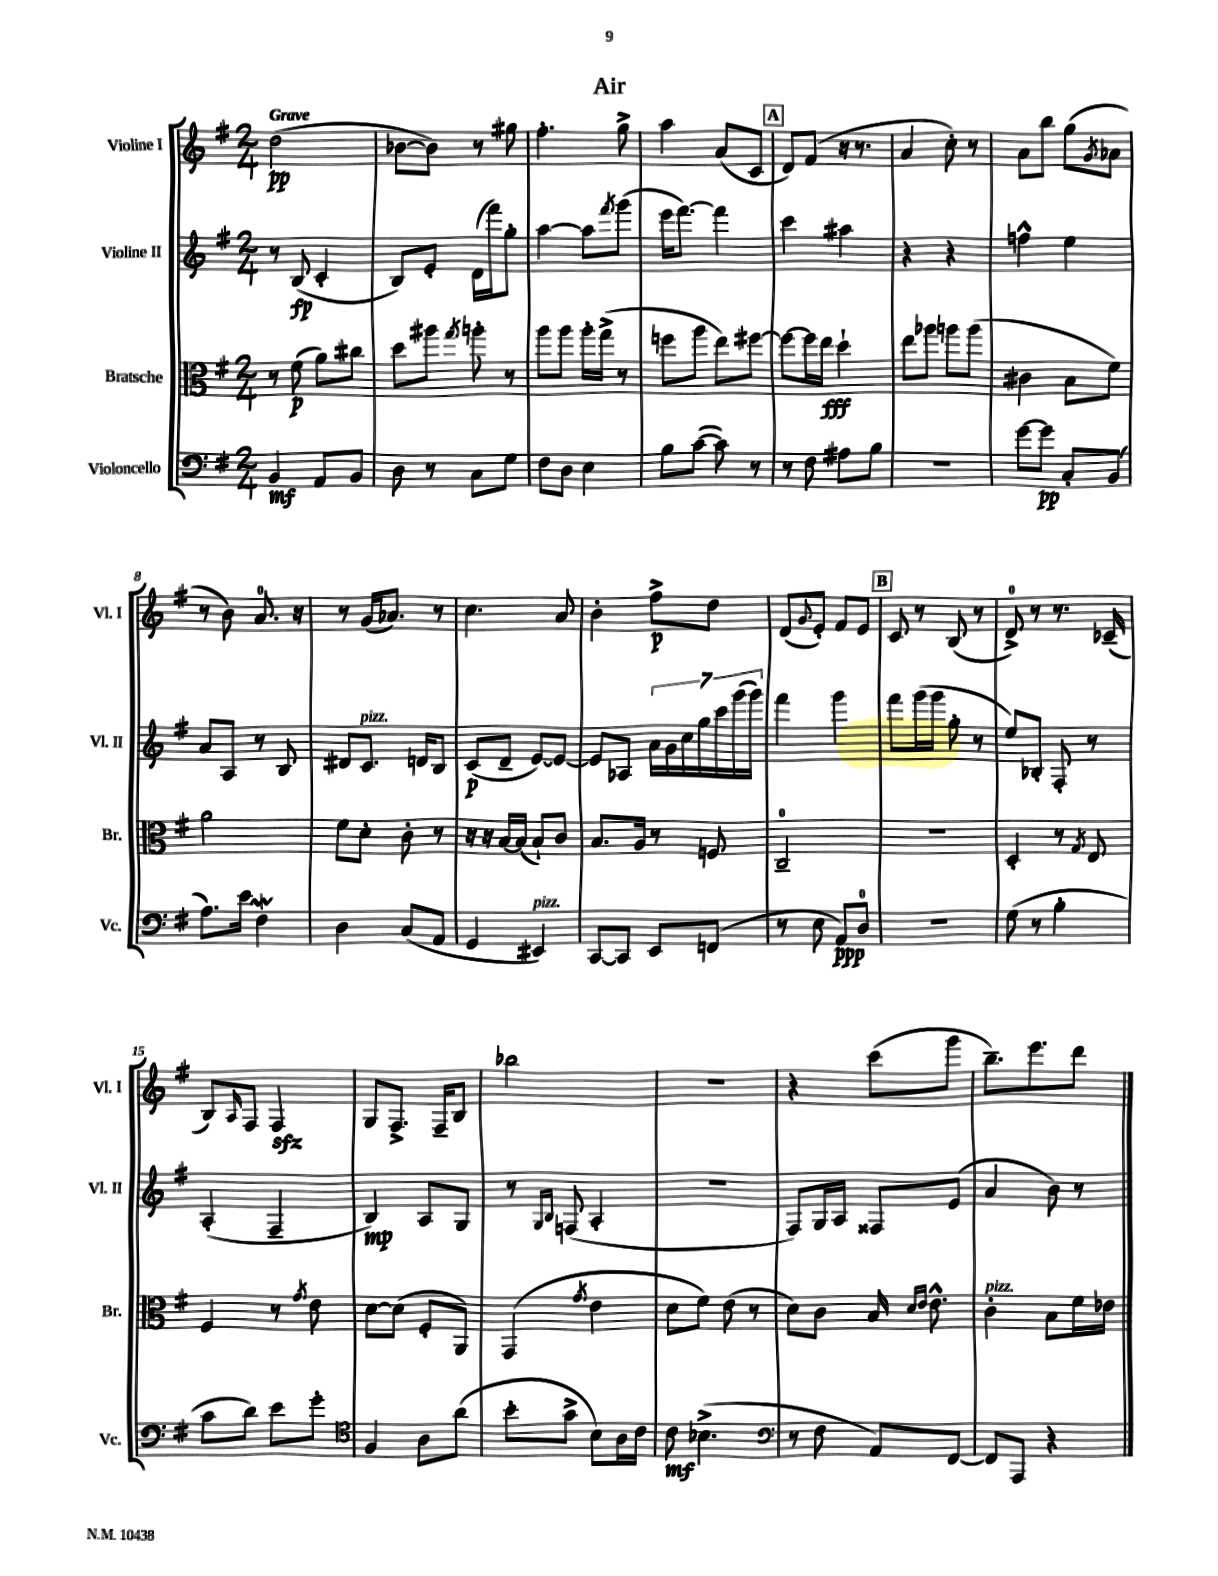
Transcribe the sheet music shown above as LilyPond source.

\header { title = "Air" }
<<
\new StaffGroup <<
\new Staff = "s0" \with { instrumentName = "Violine I" shortInstrumentName = "Vl. I" } {
    \clef treble \key g \major \numericTimeSignature \time 2/4 \tempo "Grave"
    d''2\pp( |
    bes'8~ bes'8) r8 gis''8 |
    fis''4.-. g''8-> |
    a''4 a'8( c'8 |
    \mark \markup { \box "A" } d'8) fis'8( r16 r8. |
    a'4 c''8-.) r8 |
    a'8 b''8 g''8( \acciaccatura { g'8 } aes'8 |
    r8 b'8) a'8.-0 r16 |
    r8 g'16( aes'8.) r8 |
    c''4. a'8 |
    b'4-. fis''8->\p d''8 |
    d'8( \appoggiatura { g'8 } e'8-.) fis'8 e'8 |
    \mark \markup { \box "B" } c'8 r8 b8( r8 |
    d'8-0->) r8 r8. ces'16--( |
    b8) \grace { a16 } fis8 fis4\sfz |
    g8 fis8.-> fis16-- b8 |
    bes''2 |
    r2 |
    r4 c'''8( g'''8 |
    b''8.--) e'''8. d'''8 \bar "|." |
}
\new Staff = "s1" \with { instrumentName = "Violine II" shortInstrumentName = "Vl. II" } {
    \clef treble \key g \major \numericTimeSignature \time 2/4
    r8 b8\fp( c'4-. |
    b8) e'8-. d'16( fis'''16) g''8-. |
    a''4~ a''8 \acciaccatura { fis'''8 } g'''8( |
    e'''16 fis'''8.~) fis'''4 |
    \mark \markup { \box "A" } c'''4 ais''4 |
    r4 r4 |
    f''4-^ e''4 |
    a'8 a8 r8 b8 |
    dis'8 c'8.^\markup { \italic "pizz." } d'16 b8 |
    c'8\p( d'8-- e'8~) e'8~ |
    e'8 aes8 \tuplet 7/4 { a'16 g'16 c''16 g''16 c'''16 g'''16( g'''16) } |
    fis'''4 g'''4 |
    \mark \markup { \box "B" } fis'''8 g'''16( g'''16 g''8-. r8 |
    e''8) bes8-. fis8-. r8 |
    a4-.( fis4-- |
    b4\mp) a8 g8 |
    r8 \grace { g16 b16 } f8( a4-. |
    r2 |
    fis8) g16 a16 fisis8 e'8( |
    a'4 b'8) r8 \bar "|." |
}
\new Staff = "s2" \with { instrumentName = "Bratsche" shortInstrumentName = "Br." } {
    \clef alto \key g \major \numericTimeSignature \time 2/4
    r8 fis'8\p( a'8) cis''8 |
    d''8 ais''8 \acciaccatura { g''8 } a''8-. r8 |
    a''8 a''8 a''16-. g''16->( r8 |
    f''8 a''8 e''8) fis''8~ |
    \mark \markup { \box "A" } fis''8~ fis''16 e''16\fff d''4-! |
    e''8 aes''8 a''8 a''8( |
    cis'4 b8 fis'8) |
    a'2 |
    fis'8 d'8-. c'8-. r8 |
    r16 r16 b16~ b16( b8-!) c'8 |
    b8. a16 r8 f8 |
    c2-0-- |
    \mark \markup { \box "B" } r2 |
    d4-. r8 \acciaccatura { g8 } e8 |
    fis4 r8 \acciaccatura { g'8 } e'8 |
    d'8~ d'8( fis8-. a,8) |
    g,4( \acciaccatura { g'8 } e'4 |
    d'8 fis'8) e'8( r8 |
    d'8) c'8 b16 \grace { d'16 e'16 } e'8.-^ |
    c'4-.^\markup { \italic "pizz." } b8 fis'16 ees'16 \bar "|." |
}
\new Staff = "s3" \with { instrumentName = "Violoncello" shortInstrumentName = "Vc." } {
    \clef bass \key g \major \numericTimeSignature \time 2/4
    b,4\mf a,8 b,8 |
    d8 r8 c8 g8 |
    fis8 d8 e4 |
    b8 c'8~( c'8) r8 |
    \mark \markup { \box "A" } r8 fis8 ais8 b8 |
    R2 |
    g'8~ g'8\pp c8-. b,8( |
    a8.) e'16 fis4\mordent |
    d4 c8( a,8 |
    g,4 eis,4^\markup { \italic "pizz." }) |
    c,8~ c,8 e,8 f,8( |
    r8 e8 a,8\ppp) d8-0 |
    \mark \markup { \box "B" } R2 |
    g8( r8 b4-. |
    c'8 d'8) e'8 g'8-. |
    \clef tenor fis4 a8 a'8( |
    b'8-. g'8-> b8) a16 c'16 |
    c'8\mf bes4.->( |
    \clef bass r8 fis8 a,8) fis,8~ |
    fis,8 a,,8 r4 \bar "|." |
}
>>
>>
